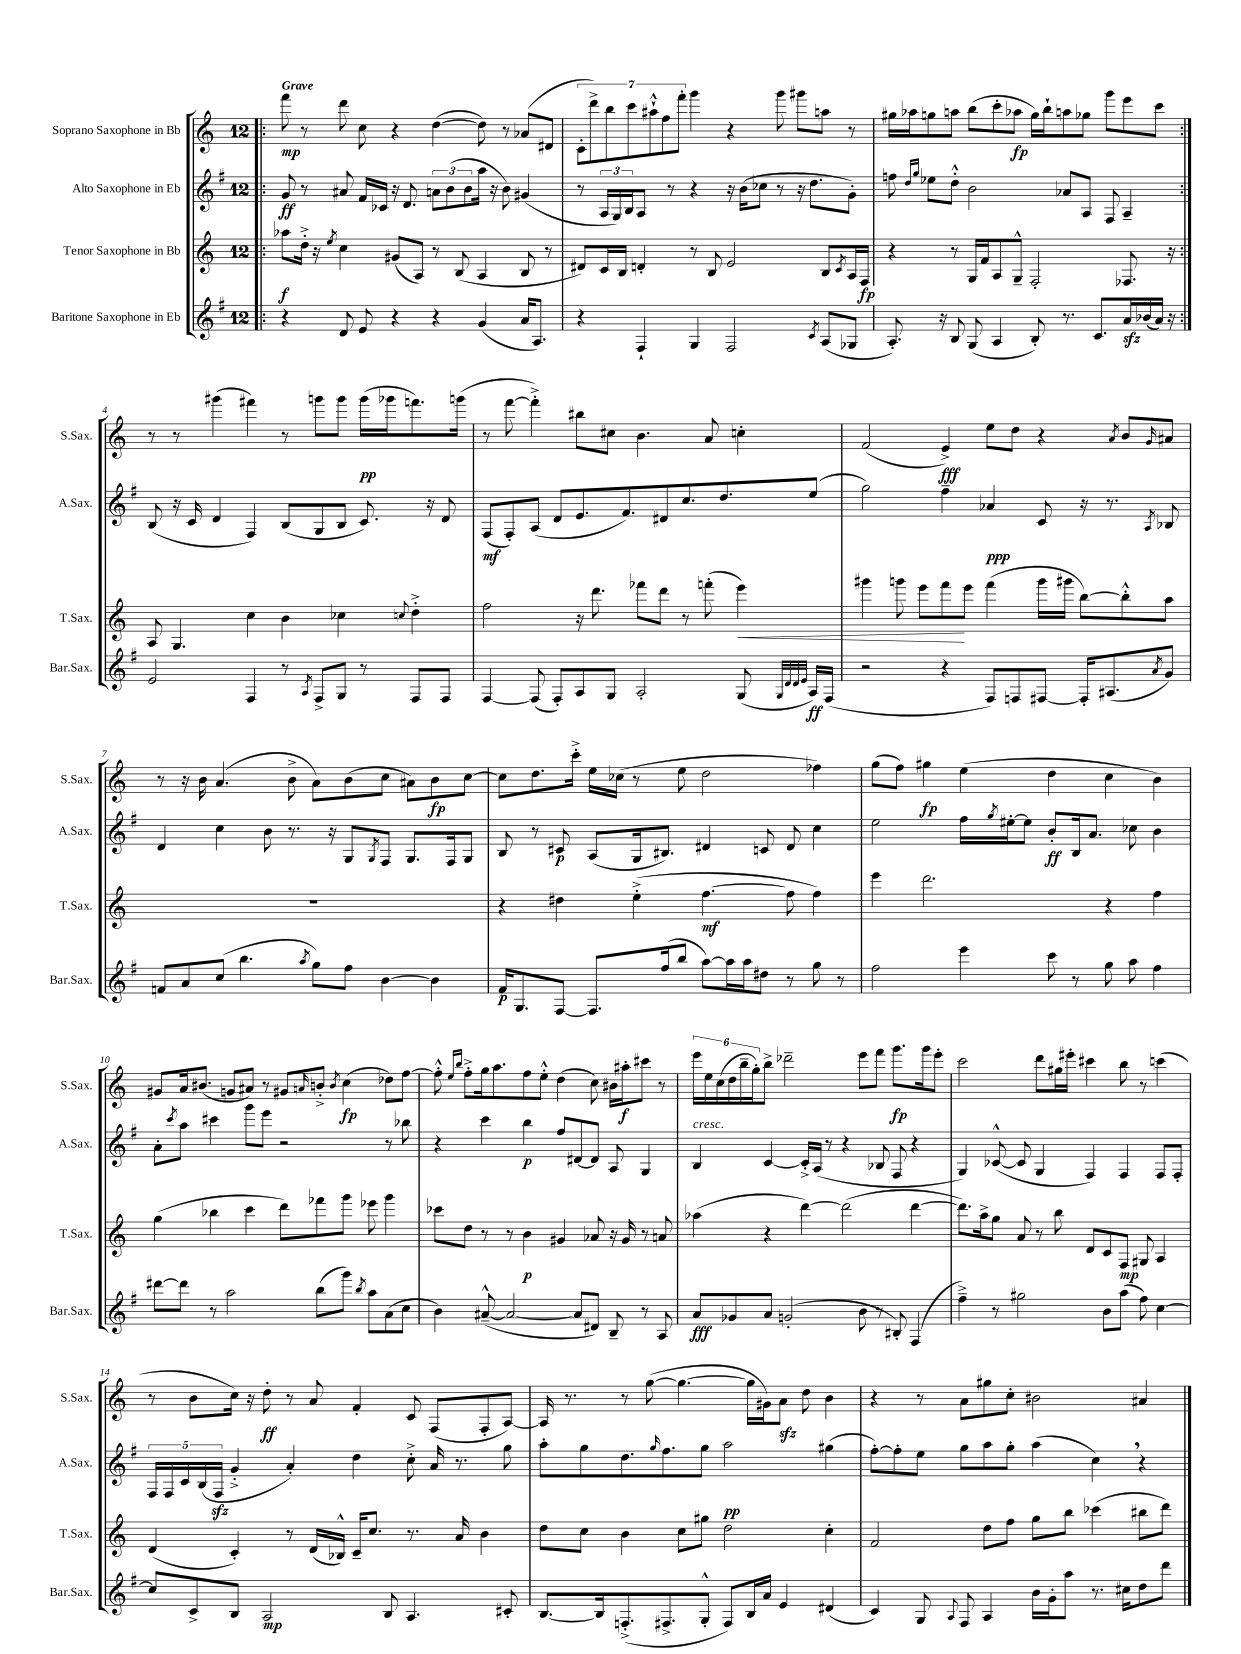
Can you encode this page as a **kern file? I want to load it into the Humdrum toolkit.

**kern	**dynam	**kern	**dynam	**kern	**dynam	**kern	**dynam
*part4	*part4	*part3	*part3	*part2	*part2	*part1	*part1
*staff4	*staff4	*staff3	*staff3	*staff2	*staff2	*staff1	*staff1
*I"Baritone Saxophone in Eb	*	*I"Tenor Saxophone in Bb	*	*I"Alto Saxophone in Eb	*	*I"Soprano Saxophone in Bb	*
*I'Bar.Sax.	*	*I'T.Sax.	*	*I'A.Sax.	*	*I'S.Sax.	*
*clefG2	*	*clefG2	*	*clefG2	*	*clefG2	*
*k[f#]	*	*k[]	*	*k[f#]	*	*k[]	*
*M12/8	*	*M12/8	*	*M12/8	*	*M12/8	*
=1!|:	=1!|:	=1!|:	=1!|:	=1!|:	=1!|:	=1!|:	=1!|:
!	!	!	!	!	!	!LO:TX:a:B:t=Grave	!
4r	.	8aa-X\L	f	8g/	ff	8fff\	mp
.	.	16dd'^\Jk	.	8r	.	8r	.
.	.	16r	.	.	.	.	.
.	.	8qee/	.	.	.	.	.
8d/	.	4cc\	.	8a#X/	.	8ddd\	.
8e/	.	.	.	16f#/LL	.	8cc\	.
.	.	.	.	16c-X/JJ	.	.	.
4r	.	(8g#X/L	.	16r	.	4r	.
.	.	.	.	8.d/	.	.	.
.	.	8A/J)	.	.	.	.	.
4r	.	8r	.	12an\L	.	([4dd\	.
.	.	.	.	(12b\	.	.	.
.	.	(8B/	.	.	.	.	.
.	.	.	.	12b\	.	.	.
(4g/	.	4A/	.	16aa\Jk	.	8dd\])	.
.	.	.	.	16r	.	.	.
.	.	.	.	8b\)	.	8r	.
16a/KL	.	8B/	.	(4g#X/	.	(8a-X/L	.
8.A/J)	.	.	.	.	.	.	.
.	.	8r	.	.	.	8d#X/J	.
=2	=2	=2	=2	=2	=2	=2	=2
4r	.	8d#X/L)	.	8r	.	14c'\L	.
.	.	.	.	.	.	14ddd^\)	.
.	.	16c/L	.	24A/LL	.	.	.
.	.	.	.	.	.	14bb\	.
.	.	.	.	24G/)	.	.	.
.	.	16B/JJ	.	.	.	.	.
.	.	.	.	24B/J	.	.	.
.	.	.	.	.	.	14ccc\	.
4F#`/	.	4dn'/	.	8A/J	.	.	.
.	.	.	.	.	.	14aa#X`^^\	.
.	.	.	.	.	.	14ff\	.
.	.	.	.	8r	.	.	.
.	.	.	.	.	.	14fff'\J	.
4G/	.	8r	.	4r	.	4ggg\	.
.	.	8B/	.	.	.	.	.
2F#/	.	2e/	.	16r	.	4r	.
.	.	.	.	(16b\KL	.	.	.
.	.	.	.	8cc-X\J	.	.	.
.	.	.	.	8r	.	8ggg\	.
.	.	.	.	16r	.	8ggg#X\L	.
.	.	.	.	8.dd\L	.	.	.
8qc/	.	.	.	.	.	.	.
(8A/L	.	8B/L	.	.	.	8aan\J	.
.	.	8qc/	.	.	.	.	.
8G-X/J	.	16A/L	.	8g'\J)	.	8r	.
.	.	16F/JJ	fp	.	.	.	.
=3	=3	=3	=3	=3	=3	=3	=3
8.A'/)	.	4r	.	8ffn\	.	16gg#X\LL	.
.	.	.	.	.	.	16aa-X\J	.
.	.	.	.	16qqdd/LL	.	.	.
.	.	.	.	16qqgg/JJ	.	.	.
.	.	.	.	8ee-X\L	.	8ggn\	.
16r	.	.	.	.	.	.	.
8B/	.	8r	.	8dd'^^\J	.	8aan\J	.
(8G/	.	16G/LL	.	2b\	.	(8bb\L	.
.	.	16f/J	.	.	.	.	.
4A/	.	8A/	.	.	.	8ccc'\	.
.	.	8G~^^/J	.	.	.	8aa-X\J	fp
8B'/)	.	2F'/	.	.	.	16gg\LL)	.
.	.	.	.	.	.	16bb`\J	.
8.r	.	.	.	8a-X/L	.	8aan\	.
.	.	.	.	8A/J	.	8gg-X\J	.
8.c/L	.	.	.	.	.	.	.
.	.	.	.	8F#/	.	8ggg\L	.
16azz/L	.	8.F-X/	.	4A~/	.	8eee\	.
(16b-X/	.	.	.	.	.	.	.
16a/JJ)	.	.	.	.	.	8ccc\J	.
16r	.	16r	.	.	.	.	.
!!LO:LB:g=z
=4:|!	=4:|!	=4:|!	=4:|!	=4:|!	=4:|!	=4:|!	=4:|!
2e/	.	8A/	.	(8B/	.	8r	.
.	.	4.G/	.	16r	.	8r	.
.	.	.	.	16c/	.	.	.
.	.	.	.	4d/	.	(4ggg#X\	.
4F#/	.	4cc\	.	4F#/)	.	4fff#X\)	.
8r	.	4b\	.	(8B/L	.	8r	.
8qA/	.	.	.	.	.	.	.
8F#^/L	.	.	.	8G/	.	8gggn\L	.
8G/J	.	4cc-X\	.	8B/J	.	8ggg\J	.
8r	.	.	.	8.c/)	.	(16ggg\LL	pp
.	.	.	.	.	.	16ggg-X\J	.
.	.	8qqccn/	.	.	.	.	.
8F#/L	.	4dd'^\	.	.	.	8.fffn\)	.
.	.	.	.	16r	.	.	.
8F#/J	.	.	.	8d/	.	.	.
.	.	.	.	.	.	(16gggn\Jk	.
=5	=5	=5	=5	=5	=5	=5	=5
[4F#/	.	2ff\	.	(8F#/L	mf	8r	.
.	.	.	.	8F#'/)	.	[8fff\	.
(8F#/]	.	.	.	(8A/J	.	4fff'^\])	.
8F#'/L)	.	.	.	8d/L	.	.	.
8A/	.	16r	.	8.e/	.	8bb#X\L	.
.	.	8.ddd\	.	.	.	.	.
8G/J	.	.	.	.	.	8cc#X\J	.
.	.	.	.	8.f#/)	.	.	.
2A'/	.	8fff-X\L	.	.	.	4.b\	.
.	.	8ddd\J	.	8d#X/	.	.	.
.	.	8r	.	8.cc/	.	.	.
.	.	(8fffn'\	.	.	.	8a/	.
.	.	.	.	8.dd/	.	.	.
!	!	!	!LO:HP:b	!	!	!	!
(8G/	.	4eee\)	<	.	.	4ccn'\	.
32qqG/LLL	.	.	.	.	.	.	.
32qqd/	.	.	.	.	.	.	.
32qqd/	.	.	.	.	.	.	.
32qqe/JJJ	.	.	.	.	.	.	.
16A/LL)	ff	.	.	(8ee/J	.	.	.
(16F#/JJ	.	.	.	.	.	.	.
=6	=6	=6	=6	=6	=6	=6	=6
2r	.	4ggg#X\	.	2gg\)	.	(2f/	.
.	.	8gggn\	.	.	.	.	.
.	.	8eee\L	.	.	.	.	.
4r	.	8fff\	.	4ff#~\	.	4e^/)	fff
.	.	8eee\J	[	.	.	.	.
8F#/L)	.	(4fff\	.	4a-X/	ppp	8ee\L	.
8Fn/	.	.	.	.	.	8dd\J	.
[8F#X/J	.	16ggg\LL	.	8c/	.	4r	.
.	.	16ggg#X\JJ	.	.	.	.	.
16F#'/KL]	.	[8bb\L)	.	16r	.	.	.
(8.A#X/	.	.	.	8.r	.	.	.
.	.	.	.	.	.	8qa/	.
.	.	8bb'^^\]	.	.	.	8b/L	.
8qa/	.	.	.	8qA/	.	16qqg/	.
8g/J)	.	8aa\J	.	8B-X/	.	8a#X/J	.
!!LO:LB:g=z
=7	=7	=7	=7	=7	=7	=7	=7
8fn/L	.	1.r	.	4d/	.	8r	.
8a/	.	.	.	.	.	16r	.
.	.	.	.	.	.	16b\	.
(8cc/J	.	.	.	4cc\	.	(4.a/	.
4.bb\	.	.	.	.	.	.	.
.	.	.	.	8b\	.	.	.
.	.	.	.	8.r	.	8b^\	.
8qaa/	.	.	.	.	.	.	.
8gg\L)	.	.	.	.	.	8a\L)	.
.	.	.	.	16r	.	.	.
8ff#\J	.	.	.	8G/L	.	(8b\	.
.	.	.	.	8qG/	.	.	.
[4b\	.	.	.	8F#/J	.	8cc\J	.
.	.	.	.	8.G/L	.	8a#X\L)	.
4b\]	.	.	.	.	.	8b\	fp
.	.	.	.	16F#/k	.	.	.
.	.	.	.	8G/J	.	[8cc\J	.
=8	=8	=8	=8	=8	=8	=8	=8
16f#/KL	p	4r	.	8B/	.	8cc\L]	.
8.G/	.	.	.	.	.	.	.
.	.	.	.	8r	.	8.dd\	.
[8F#/J	.	4dd#X\	.	8c#X/	p	.	.
.	.	.	.	.	.	16ccc'^\Jk	.
8.F#/L]	.	.	.	(8A/L	.	16ee\LL	.
.	.	.	.	.	.	(16cc-X\JJ	.
.	.	(4ee'^\	.	16G/k	.	8r	.
(16ff#/k	.	.	.	8.B#X/J)	.	.	.
8bb/J	.	.	.	.	.	8ee\	.
[8aa\L)	.	[4.ff\	mf	4d#X/	.	2dd\	.
16aa\L]	.	.	.	.	.	.	.
16aa\J	.	.	.	.	.	.	.
8dd#X\J	.	.	.	8cn/	.	.	.
8r	.	8ff\]	.	8d#/	.	.	.
8gg\	.	4ff\)	.	4cc\	.	4ff-X\)	.
8r	.	.	.	.	.	.	.
=9	=9	=9	=9	=9	=9	=9	=9
2ff#\	.	4eee\	.	2ee\	.	(8gg\L	.
.	.	.	.	.	.	8ff\J)	.
.	.	2.ddd\	.	.	.	4gg#X\	fp
4eee\	.	.	.	16ff#\LL	.	(4ee\	.
.	.	.	.	8qgg/	.	.	.
.	.	.	.	[16ee#X'\J	.	.	.
.	.	.	.	8ee#\J]	.	.	.
8ccc\	.	.	.	8b'/L	ff	4dd\	.
8r	.	.	.	16B/k	.	.	.
.	.	.	.	8.a/J	.	.	.
8gg\	.	4r	.	.	.	4cc\	.
8aa\	.	.	.	8cc-X\	.	.	.
4ff#\	.	4ff\	.	4b\	.	4b\)	.
!!LO:LB:g=z
=10	=10	=10	=10	=10	=10	=10	=10
[8ddd#X\L	.	(4gg\	.	8a'\L	.	8g#X/L	.
.	.	.	.	8qccc/	.	.	.
8ddd#\J]	.	.	.	8aa\J	.	16a/k	.
.	.	.	.	.	.	(8.b#X/J	.
8r	.	4bb-X\	.	4ccc#X\	.	.	.
2aa\	.	.	.	.	.	8gn/L	.
.	.	4ccc\	.	8ggg\L	.	8a#X/J)	.
.	.	.	.	8eee\J	.	8r	.
.	.	8ddd\L)	.	2r	.	8g#X/L	.
.	.	.	.	.	.	16qqan/	.
(8bb\L	.	8fff-X\	.	.	.	8bn'^/J	.
.	.	.	.	.	.	8qb/	.
8ggg\J)	.	8ggg\J	.	.	.	(4cc\	fp
8qbb/	.	.	.	.	.	.	.
8aa\L	.	8eee-X\	.	.	.	.	.
(8a\	.	4ggg\	.	8r	.	8dd-X\L)	.
8cc\J	.	.	.	8bb-X\	.	[8ff\J	.
=11	=11	=11	=11	=11	=11	=11	=11
4b\)	.	8ccc-X\L	.	4r	.	8ff'^^\]	.
.	.	.	.	.	.	16qqee/LL	.
.	.	.	.	.	.	16qqbb/JJ	.
.	.	8dd\J	.	.	.	8ff'^\L	.
([8a#X~^^/	.	8r	.	4ccc\	.	16gg\k	.
.	.	.	.	.	.	8.aa\	.
2a#/_	.	8r	.	.	.	.	.
.	.	4b\	p	4bb\	p	8ff\	.
.	.	.	.	.	.	8ee'^^\J	.
.	.	4g#X/	.	8ff#/L	.	(4dd\	.
8a#/L]	.	.	.	[8d#X/	.	.	.
8d#X/J)	.	8a-X/	.	8d#/J]	.	8cc\)	.
8B~/	.	16r	.	8A/	.	16b#X\LL	.
.	.	16g#/	.	.	.	16aa#X'\J	f
8r	.	8r	.	4G/	.	8ccc#X\J	.
8A/	.	8an/	.	.	.	8r	.
=12	=12	=12	=12	=12	=12	=12	=12
!	!	!	!	!LO:TX:a:i:t=cresc.	!	!	!
8a/L	fff	(4aa-X\	.	4B/	.	24eee\LL	.
.	.	.	.	.	.	24ee\	.
.	.	.	.	.	.	(24cc\	.
8g-X/	.	.	.	.	.	24dd\	.
.	.	.	.	.	.	24bb~\	.
.	.	.	.	.	.	24gg'\J)	.
8a/J	.	4r	.	[4c/	.	8bb^\J	.
(2gn'/	.	.	.	.	.	2ddd-X~\	.
.	.	[4ddd\)	.	16c'^/LL]	.	.	.
.	.	.	.	(16A/JJ	.	.	.
.	.	.	.	8r	.	.	.
.	.	(2ddd\]	.	4r	.	.	.
8b\	.	.	.	.	.	8eee\L	.
8r	.	.	.	8B-X/	.	8fff\J	.
8B#X'/)	.	.	.	8F#/	.	8.ggg\L	fp
(4F#/	.	[4ddd\	.	4r	.	.	.
.	.	.	.	.	.	16ggg\k	.
.	.	.	.	.	.	8eee'\J	.
=13	=13	=13	=13	=13	=13	=13	=13
4ff#~^\)	.	8.ddd\L])	.	4G/)	.	2ccc\	.
.	.	16aa^\k	.	.	.	.	.
8r	.	8gg\J	.	([8c-X^^/	.	.	.
2gg#X\	.	8a/	.	8c-/]	.	.	.
.	.	8r	.	4G/	.	8ddd\L	.
.	.	8bb\	.	.	.	16gg#X\L	.
.	.	.	.	.	.	16eee#X'\JJ	.
.	.	8d/L	.	4F#/)	.	4ccc#X\	.
8b\L	.	8c/	.	.	.	.	.
(8aa\J	.	8F/J	mp	4F#/	.	8bb\	.
8ff#\)	.	8G#X/	.	.	.	8r	.
[4cc\	.	4A/	.	8F#/L	.	(4cccn\	.
.	.	.	.	8F#'/J	.	.	.
!!LO:LB:g=z
=14	=14	=14	=14	=14	=14	=14	=14
8cc/L]	.	(4d/	.	20F#/LL	.	8r	.
.	.	.	.	20F#/	.	.	.
.	.	.	.	20c/	.	.	.
8c^/	.	.	.	.	.	8b\L	.
.	.	.	.	(20B/	.	.	.
.	.	.	.	20F#zz/JJ	.	.	.
8B/J	.	4c'/)	.	4g'^/	.	16cc\Jk)	.
.	.	.	.	.	.	16r	.
2A/	mp	.	.	.	.	8dd'\	ff
.	.	8r	.	4a'/)	.	8r	.
.	.	(16d/LL	.	.	.	8a/	.
.	.	16B-X^^/JJ)	.	.	.	.	.
.	.	16c~/KL	.	4dd\	.	4f'/	.
.	.	8.cc/J	.	.	.	.	.
8B/	.	.	.	.	.	.	.
4.A/	.	8.r	.	8cc'^\	.	8c/	.
.	.	.	.	16a/	.	(8F/L	.
.	.	16a/	.	8.r	.	.	.
.	.	4b\	.	.	.	8F'/	.
8c#X'/	.	.	.	8gg\	.	[8A/J)	.
=15	=15	=15	=15	=15	=15	=15	=15
[8.B/L	.	8dd\L	.	8aa'\L	.	16A/]	.
.	.	.	.	.	.	8.r	.
.	.	8cc\J	.	8gg\	.	.	.
16B/k]	.	.	.	.	.	.	.
(8.Fn'^/	.	4b\	.	8.dd\	.	8r	.
.	.	.	.	.	.	([8gg\	.
.	.	.	.	16qqgg/	.	.	.
8.F#X^/	.	.	.	8.ff#\	.	.	.
.	.	8cc\L	.	.	.	4.gg\_	.
8G'^^/J	.	8gg#X\J	.	8gg\J	.	.	.
8F#/L)	.	2dd\	.	2aa\	pp	.	.
16B/L	.	.	.	.	.	16gg\LL]	.
16a/JJ	.	.	.	.	.	16g#X\J)	.
4e/	.	.	.	.	.	8azz\J	.
.	.	.	.	.	.	8dd\	.
(4d#X/	.	4cc'\	.	(4gg#X\	.	4b\	.
=16	=16	=16	=16	=16	=16	=16	=16
4c/)	.	2f/	.	[8ff#'\L)	.	4r	.
.	.	.	.	8ff#'\]	.	.	.
8G/	.	.	.	8ee\J	.	8r	.
8qqA/	.	.	.	.	.	.	.
8F#/	.	.	.	8gg\L	.	8a\L	.
4A/	.	8dd\L	.	8aa\	.	8gg#X\	.
.	.	8ff\J	.	8gg'\J	.	8cc'\J	.
16b\LL	.	8gg\L	.	(4aa\	.	2b#X\	.
16g'\J	.	.	.	.	.	.	.
8aa\J	.	8bb\J	.	.	.	.	.
8.r	.	(4ccc-X\	.	4cc,\)	.	.	.
16cc#X\KL	.	.	.	.	.	.	.
8dd\	.	8bb#X\L	.	4r	.	4a#X/	.
8ddd\J	.	8ddd\J)	.	.	.	.	.
==	==	==	==	==	==	==	==
*-	*-	*-	*-	*-	*-	*-	*-
